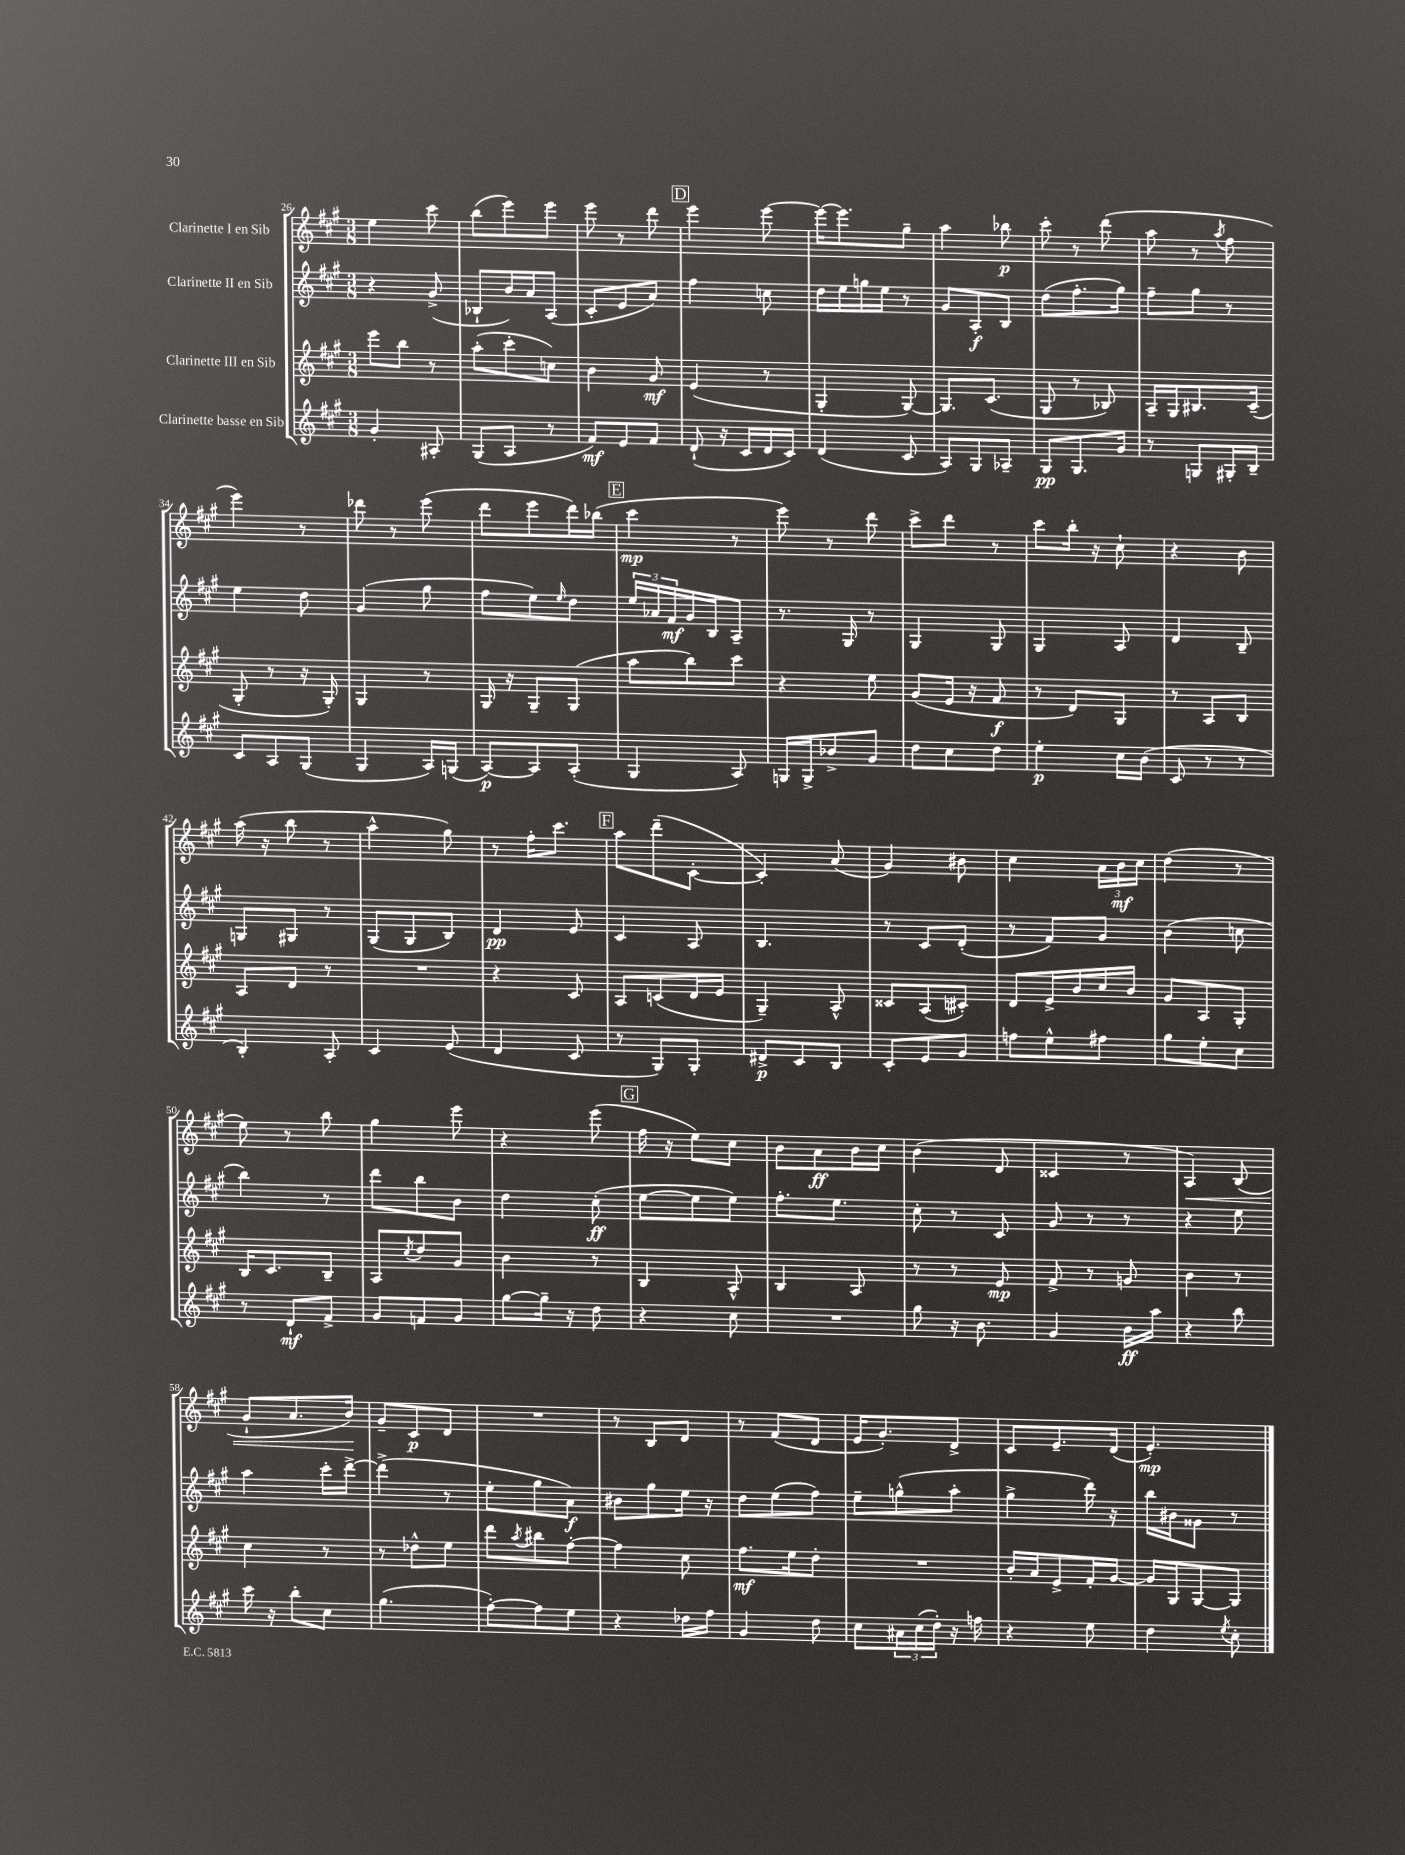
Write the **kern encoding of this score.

**kern	**kern	**kern	**kern
*staff4	*staff3	*staff2	*staff1
*clefG2	*clefG2	*clefG2	*clefG2
*k[f#c#g#]	*k[f#c#g#]	*k[f#c#g#]	*k[f#c#g#]
*M3/8	*M3/8	*M3/8	*M3/8
4g#'	8eee	4r	4ee
.	8bb	.	.
8A#'	8r	(8g#^	8ccc#
=	=	=	=
(8G#	(8aa'	8B-`	(8bb
8A	8ccc#'	16b)	8eee)
.	.	16a	.
8r	8cc)	(8A	8eee
=	=	=	=
8f#)	4b	8c#'	8eee
8e	.	8e	8r
8f#	8g#	8a)	8ddd
=	=	=	=
(8d`	(4e	4ff#	4eee
16r	.	.	.
16c#	.	.	.
16d	8r	8cc	[8eee
16c#)	.	.	.
=	=	=	=
(4d	4G#'	16dd	16eee_
.	.	16ee	8.eee]
.	.	16gg	.
.	.	16ee	.
8c#	[8G#)	8r	8gg#~
=	=	=	=
8A)	8.G#]	8g#	4aa
8G#	.	8A'	.
.	(8.c#	.	.
8A-~	.	8B	8bb-
=	=	=	=
8G#	8G#	(8dd	8ccc#'
8.G#	8r	8.ff#'	8r
.	8B-)	.	(8ddd
16g#	.	16gg#)	.
=	=	=	=
8r	16A~	8ff#~	8aa
.	16G#	.	.
8G	8.B#	8gg#	8r
.	.	.	8qaa
16G#'	.	8r	8ff#
16B~	(16c#~	.	.
=	=	=	=
8c#	8G#'	4ee	4eee)
8A	8r	.	.
(8G#	16r	8dd	8r
.	16G#')	.	.
=	=	=	=
4G#	4G#	(4g#	8ddd-
.	.	.	8r
16A)	8r	8gg#	(8eee
(16G	.	.	.
=	=	=	=
[8A)	16G#	8ff#	8ddd
.	16r	.	.
8A]	8G#~	8ee)	8eee
.	.	16qqee	.
(8A'	(8G#	8dd	16ddd)
.	.	.	(16bb-
=	=	=	=
4G#	8aa	24ee	4ccc#
.	.	24a-	.
.	.	24f#	.
.	8bb)	16g#	.
.	.	16B	.
8A)	8ccc#	8A~	8r
=	=	=	=
16G	4r	8.r	8eee)
16G^	.	.	.
8b-^	.	.	8r
.	.	16G#	.
8g#	8ee	8r	8ddd
=	=	=	=
8dd	(8g#	4G#	8ccc#^
8cc#	16e	.	8ddd
.	16r	.	.
8dd	8f#	8G#	8r
=	=	=	=
4ee'	8r	4G#	8ccc#
.	8d)	.	16bb'
.	.	.	16r
16cc#	8G#	8A	8cc#`
(16b	.	.	.
=	=	=	=
8c#	8r	4d	4r
8r	8A	.	.
8r	8B	8B~	8b
=	=	=	=
4B')	8A	8G	(16aa
.	.	.	16r
.	8d	8G#	8bb
8A'	8r	8r	8r
=	=	=	=
4c#	4.r	(8G#	4aa^^
.	.	8G#	.
(8e	.	8B)	8gg#)
=	=	=	=
4d	4r	4d	8r
.	.	.	16ff#'
.	.	.	8.ccc#
8c#	8c#	8e	.
=	=	=	=
8r	8A	4c#	8aa
8G#)	(8c	.	(8ddd~
8G#'	16d	8A	[8c#'
.	16e	.	.
=	=	=	=
8d#^	4G#~)	4.B	4c#'])
8c#	.	.	.
8B	8A^^	.	(8a
=	=	=	=
8c#'	8c##	8r	4g#)
8e	(8A	8c#	.
8g#	8c#')	(8d'	8b#
=	=	=	=
8ff	8d	8r	4cc#
8ee^^	16e^	8f#)	.
.	16b	.	.
8ff#	16cc#	8g#	24a
.	.	.	24b
.	16b	.	.
.	.	.	24cc#
=	=	=	=
8gg#	8g#	(4b	(4dd
8ee'	8A	.	.
8cc#	8G#'	8cc	8r
=	=	=	=
8r	16B	4bb)	8ee)
.	8.c#	.	.
8d`	.	.	8r
8f#^	8B~	8r	8bb
=	=	=	=
8g#	8A	8ddd	4gg#
.	8qcc#	.	.
8f	8dd	8bb	.
8g#	8g#	8b	8eee
=	=	=	=
[8gg#	4b	4dd	4r
16gg#~]	.	.	.
16r	.	.	.
8dd	8r	(8cc#'	(8eee
=	=	=	=
4r	4B	[8ee	16ff#
.	.	.	16r
.	.	8ee]	8ee)
8cc#	8A^^	8ee)	8cc#
=	=	=	=
4.r	4B	8.ff#'	8b
.	.	.	8a
.	.	8.ee	.
.	8A	.	16b
.	.	.	16cc#
=	=	=	=
8gg#	8r	8cc#'	(4b
16r	8r	8r	.
8.b	.	.	.
.	8e	8c#	8d
=	=	=	=
4g#	8f#^	8g#	4c##
.	8r	8r	.
16b	8g	8r	8r
16aa	.	.	.
=	=	=	=
4r	4b	4r	4A)
8bb	8r	8ee	(8B
=	=	=	=
16ccc#	4cc#	4aa	8g#`
16r	.	.	.
8bb'	.	.	8.a
8cc#	8r	16ccc#'	.
.	.	[16ddd^	16b)
=	=	=	=
(4.gg#	8r	(4ddd^]	8g#~
.	8dd-^^	.	8c#
.	8ee	8r	8d
=	=	=	=
[8ff#')	8ddd	8ee'	4.r
.	8qaa	.	.
8ff#]	8bb#	8gg#	.
8ee	[8ff#'	8a)	.
=	=	=	=
4r	4ff#]	8b#	8r
.	.	8gg#	8B
16dd-	8cc#	16ee	8d
16ff#	.	16r	.
=	=	=	=
4g#	8.ff#	8dd	8r
.	.	(8ee	(8f#
.	16ee	.	.
8dd	8dd'	8ff#)	8d
=	=	=	=
8cc#	4.r	8ee~	16e
.	.	.	8.g#')
24a#	.	(8gg^^	.
(24cc#	.	.	.
24dd')	.	.	.
16r	.	8aa'	8d^
16ff	.	.	.
=	=	=	=
4r	16b'	4gg#^	8c#
.	16a	.	.
.	8e^	.	8.e~
8ee	16f#'	16ddd)	.
.	[16g#	16r	(16d
=	=	=	=
4dd	16g#]	16bb	4.e')
.	16G#	16b#	.
.	[8G#	8g##	.
8qee	.	.	.
8cc#'	8G#]	8r	.
==	==	==	==
*-	*-	*-	*-
